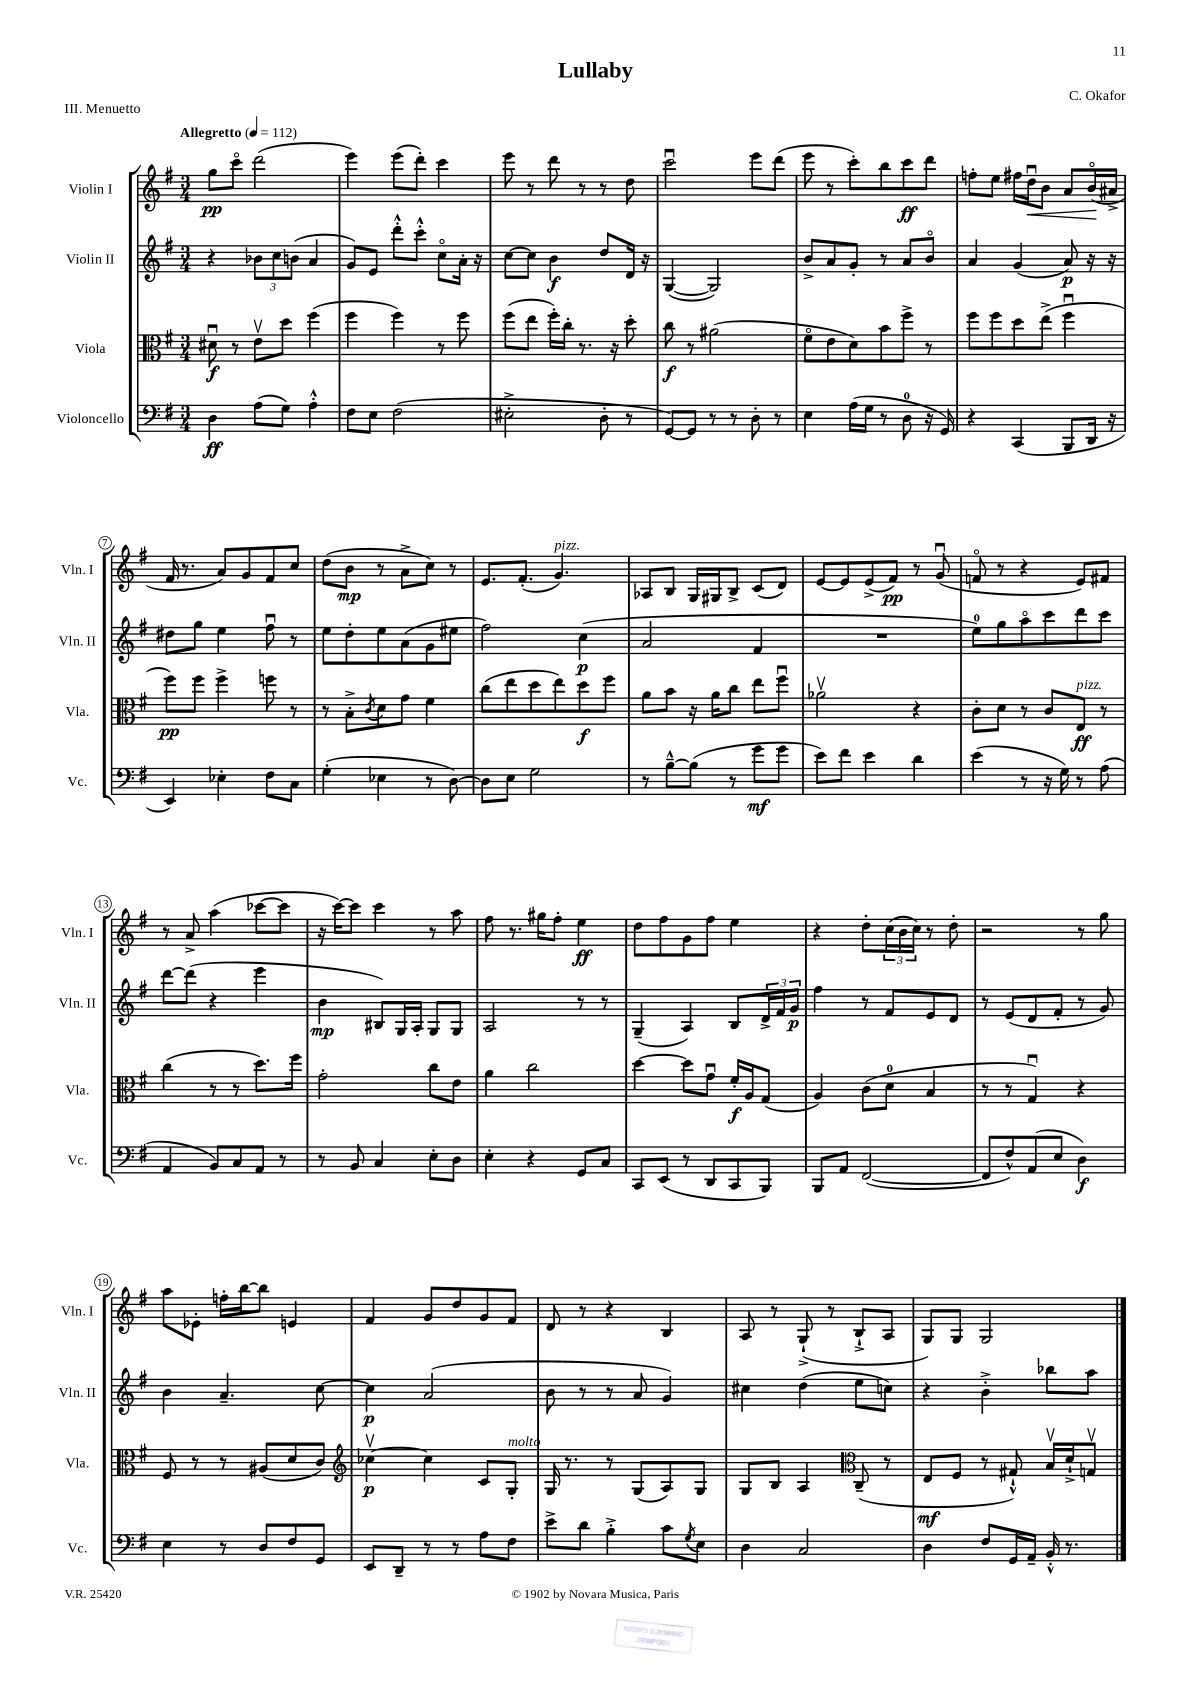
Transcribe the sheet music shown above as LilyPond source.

\header { title = "Lullaby" composer = "C. Okafor" piece = "III. Menuetto" }
<<
\new StaffGroup <<
\new Staff = "s0" \with { instrumentName = "Violin I" shortInstrumentName = "Vln. I" } {
    \clef treble \key g \major \numericTimeSignature \time 3/4 \tempo "Allegretto" 4 = 112
    g''8\pp c'''8\flageolet d'''2( |
    e'''4) e'''8( d'''8-.) c'''4 |
    e'''8 r8 d'''8 r8 r8 d''8 |
    c'''2\downbow e'''8 d'''8( |
    e'''8 r8 c'''8-.) b''8 c'''8\ff d'''8 |
    f''8-. e''8 fis''16 d''16\downbow\< b'8 a'8 b'16\flageolet\!( ais'16-> |
    fis'16 r8. a'8) g'8 fis'8 c''8 |
    d''8( b'8\mp r8 a'8-> c''8) r8 |
    e'8. fis'8.-.( g'4.^\markup { \italic "pizz." }) |
    aes8 b8 g16 gis16 b8-> c'8( d'8) |
    e'8~ e'8 e'8->( fis'8\pp) r8 g'8\downbow( |
    f'8\flageolet r8 r4 e'8) fis'8 |
    r8 a'8-> a''4( ces'''8~ ces'''8 |
    r16 c'''16~) c'''8 c'''4 r8 a''8 |
    fis''8 r8. gis''16 fis''8-. e''4\ff |
    d''8 fis''8 g'8 fis''8 e''4 |
    r4 d''8-. \tuplet 3/2 { c''16( b'16 c''16) } r8 d''8-. |
    r2 r8 g''8 |
    a''8 ees'8-. f''16-. b''16~ b''8 e'4 |
    fis'4 g'8 d''8 g'8 fis'8 |
    d'8 r8 r4 b4 |
    a8 r8 g8-!->( r8 b8-!-> a8 |
    g8) g8 g2 \bar "|." |
}
\new Staff = "s1" \with { instrumentName = "Violin II" shortInstrumentName = "Vln. II" } {
    \clef treble \key g \major \numericTimeSignature \time 3/4
    r4 \tuplet 3/2 { bes'8 c''8 b'8( } a'4 |
    g'8) e'8 d'''8-.-^ c'''8-.-^ c''8\flageolet a'16-. r16 |
    c''8~ c''8 b'4\f d''8 d'16 r16 |
    g4~( g2) |
    b'8-> a'8 g'8-. r8 a'8 b'8\flageolet |
    a'4 g'4( a'8\p) r16 r16 |
    dis''8 g''8 e''4 fis''8\downbow r8 |
    e''8 d''8-. e''8 a'8( g'8 eis''8 |
    fis''2) c''4\p( |
    a'2 fis'4 |
    R2. |
    e''8-0) g''8 a''8\flageolet c'''8 d'''8 c'''8 |
    d'''8~ d'''8( r4 e'''4 |
    b'4\mp bis8) g16 a16-. g8 g8 |
    a2 r8 r8 |
    g4--( a4) b8 \tuplet 3/2 { d'16-> fis'16 g'16\p } |
    fis''4 r8 fis'8 e'8 d'8 |
    r8 e'8( d'8 fis'8-. r8 g'8) |
    b'4 a'4.-- c''8~ |
    c''4\p a'2( |
    b'8 r8 r8 a'8 g'4) |
    cis''4 d''4( e''8 c''8) |
    r4 b'4-.-> bes''8 a''8 \bar "|." |
}
\new Staff = "s2" \with { instrumentName = "Viola" shortInstrumentName = "Vla." } {
    \clef alto \key g \major \numericTimeSignature \time 3/4
    dis'8\downbow\f r8 e'8\upbow d''8 fis''4( |
    fis''4 fis''4) r8 fis''8 |
    fis''8( e''8 fis''16-.) c''16-. r8. r16 d''8-. |
    c''8\f r8 ais'2( |
    fis'8\flageolet e'8 d'8) b'8 fis''8-> r8 |
    fis''8 fis''8 d''8 e''8->( fis''4\downbow |
    fis''8\pp) fis''8 fis''4-> f''8 r8 |
    r8 b8-.-> \acciaccatura { c'8 } d'8 g'8 fis'4 |
    c''8( e''8 d''8 e''8) d''8\f fis''8 |
    a'8 b'8 r16 a'16 c''8 e''8 fis''8\downbow |
    aes'2\upbow r4 |
    c'8-. d'8 r8 c'8 e8\ff^\markup { \italic "pizz." } r8 |
    c''4( r8 r8 d''8.) fis''16 |
    g'2-. c''8 e'8 |
    a'4 c''2 |
    d''4~ d''8 g'8\downbow fis'16-.\f a16 g8( |
    a4) c'8( d'8-0 b4 |
    r8 r8 g4\downbow) r4 |
    fis8 r8 r8 ais8( d'8 c'8) |
    \clef treble ces''4~\upbow\p ces''4 c'8 g8-.^\markup { \italic "molto" } |
    g16 r8. r8 g8( a8) g8 |
    g8 b8 a4 \clef alto c8--( r8 |
    e8\mf fis8 r8 gis8-!-^) b16\upbow d'16-!-> g8\upbow \bar "|." |
}
\new Staff = "s3" \with { instrumentName = "Violoncello" shortInstrumentName = "Vc." } {
    \clef bass \key g \major \numericTimeSignature \time 3/4
    d4\ff a8( g8) a4-.-^ |
    fis8 e8 fis2( |
    eis2-.-> d8-. r8 |
    g,8~) g,8 r8 r8 d8-. r8 |
    e4 a16( g16 r8 d8-0 r16 g,16) |
    r4 c,4( b,,8 d,16 r16 |
    e,4) ees4-. fis8 c8 |
    g4-.( ees4 r8 d8~) |
    d8 e8 g2 |
    r8 b8~---^ b8( r8 g'8\mf g'8 |
    e'8) fis'8 e'4 d'4 |
    e'4( r8 r16 g16) r8 a8( |
    a,4 b,8) c8 a,8 r8 |
    r8 b,8 c4 e8-. d8 |
    e4-. r4 g,8 c8 |
    c,8 e,8( r8 d,8 c,8 b,,8) |
    b,,8 a,8 fis,2~( |
    fis,8 fis8-^) a,8( e8 d4\f) |
    e4 r8 d8 fis8 g,8 |
    e,8 d,8-- r8 r8 a8 fis8 |
    e'8-> d'8 b4-.-> c'8 \acciaccatura { g8 } e8 |
    d4 c2 |
    d4 fis8 g,16 a,16-- b,16-.-^ r8. \bar "|." |
}
>>
>>
\layout { \context { \Score \override BarNumber.stencil = #(make-stencil-circler 0.1 0.3 ly:text-interface::print) } }
